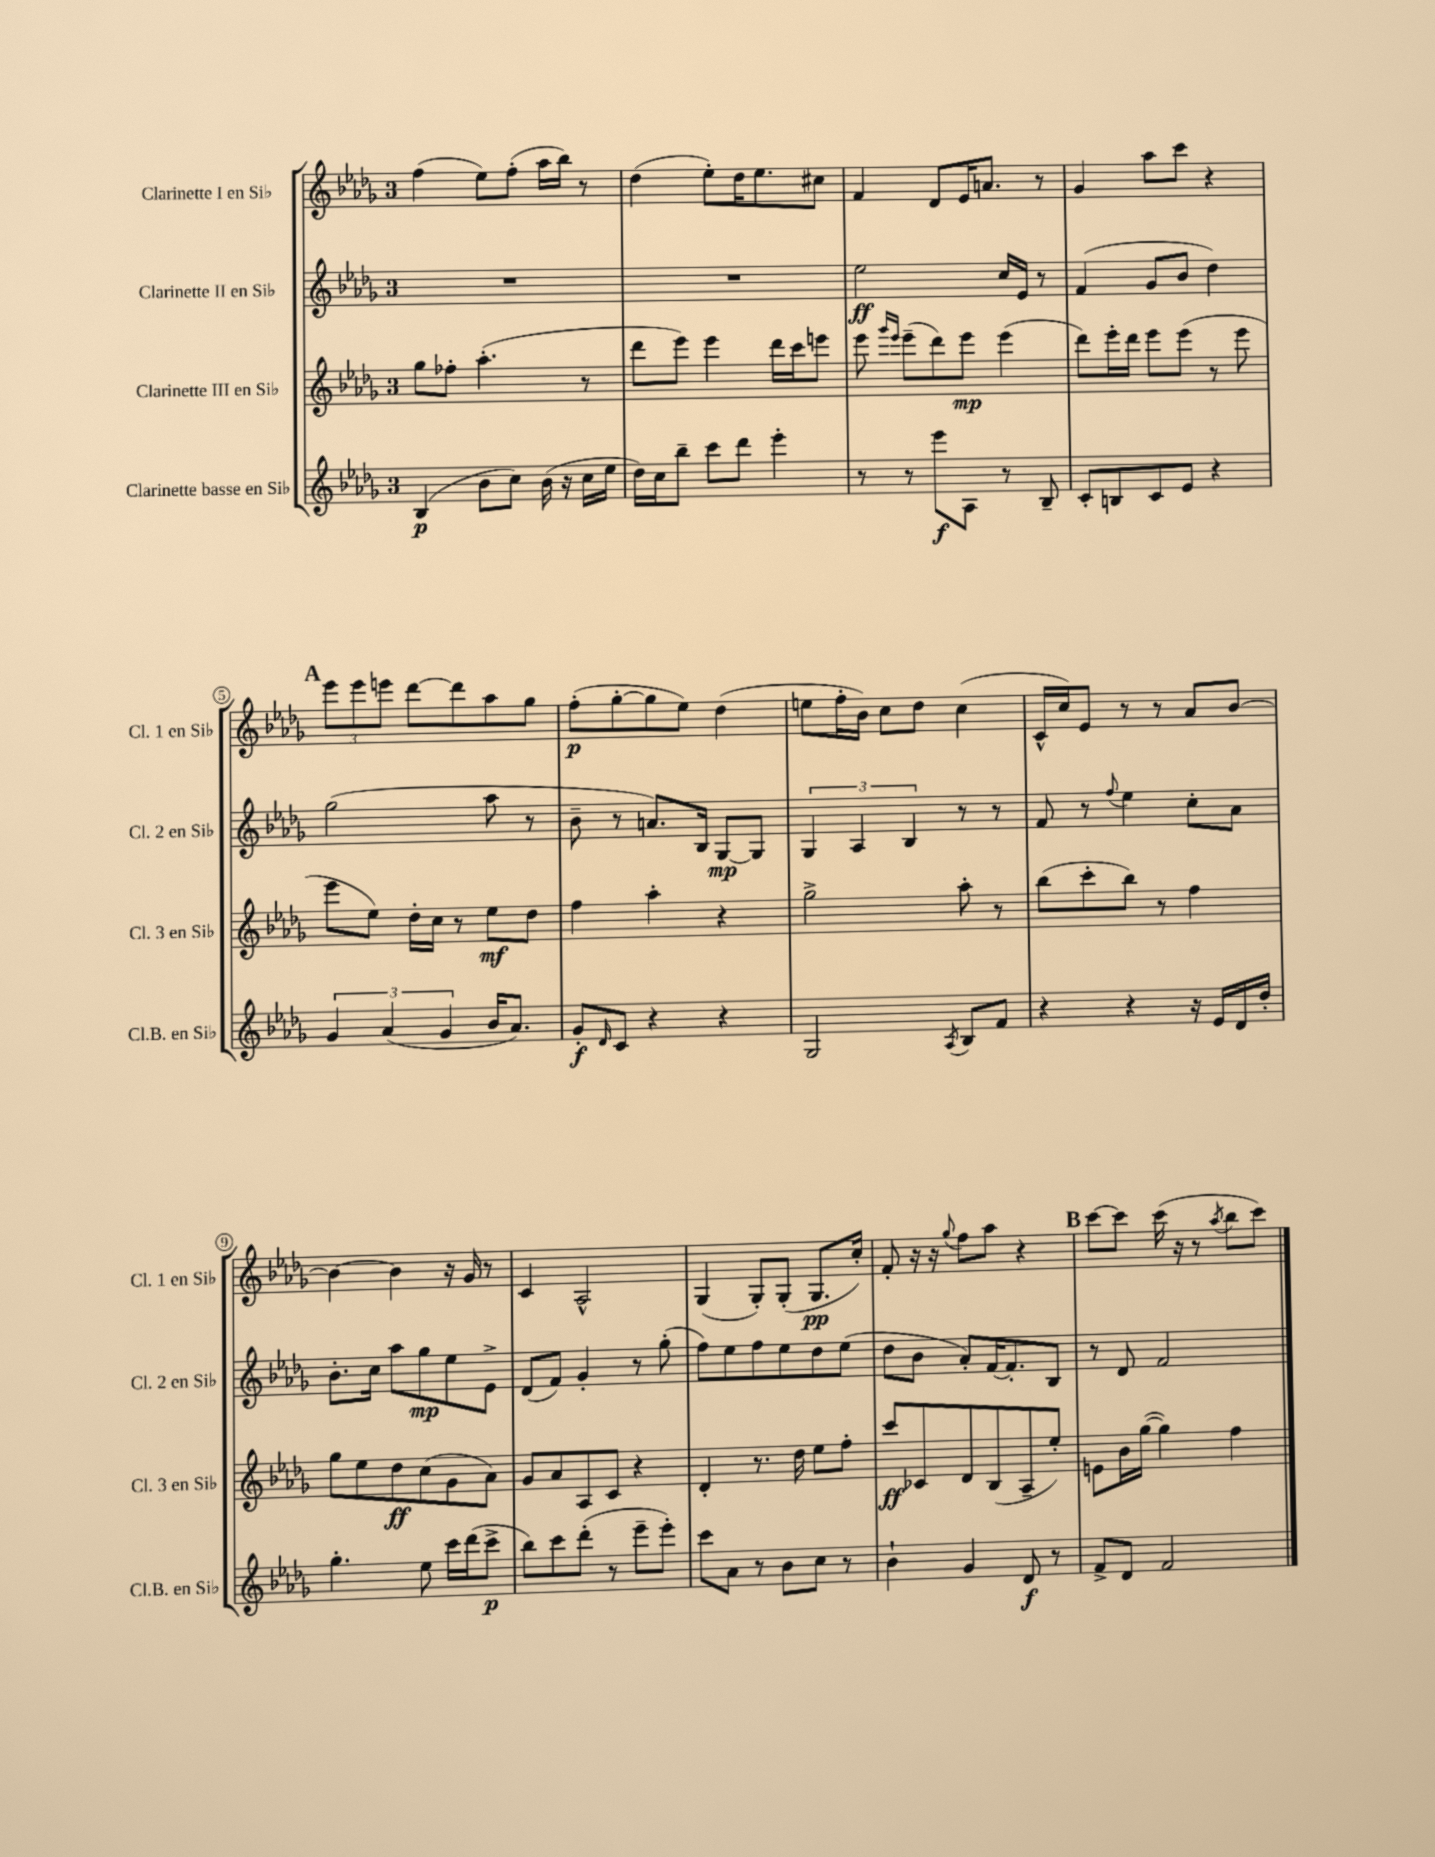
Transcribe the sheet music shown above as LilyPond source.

<<
\new StaffGroup <<
\new Staff = "s0" \with { instrumentName = "Clarinette I en Sib" shortInstrumentName = "Cl. 1 en Sib" } {
    \clef treble \key des \major \once \override Staff.TimeSignature.style = #'single-digit \time 3/4
    f''4( ees''8) f''8-.( aes''16 bes''16) r8 |
    des''4( ees''8-.) des''16 ees''8. cis''8 |
    f'4 des'8 ees'16 a'8. r8 |
    ges'4 aes''8 c'''8 r4 |
    \mark \markup { \bold "A" } \tuplet 3/2 { ees'''8 ees'''8 e'''8 } des'''8~ des'''8 aes''8 ges''8 |
    f''8-.\p( ges''8~-. ges''8 ees''8) des''4( |
    e''8 f''16-. bes'16) c''8 des''8 c''4( |
    c'16-^ c''16) ees'8 r8 r8 aes'8 bes'8~ |
    bes'4~ bes'4 r16 ges'16 r8 |
    c'4 aes2-^ |
    ges4( ges8-.) ges8-.( ges8.\pp c''16-.) |
    f'8-. r16 r16 \appoggiatura { ges''8 } f''8 aes''8 r4 |
    \mark \markup { \bold "B" } c'''8~ c'''8 c'''16( r16 r8 \acciaccatura { aes''8 } bes''8 c'''8) \bar "|." |
}
\new Staff = "s1" \with { instrumentName = "Clarinette II en Sib" shortInstrumentName = "Cl. 2 en Sib" } {
    \clef treble \key des \major \once \override Staff.TimeSignature.style = #'single-digit \time 3/4
    R2. |
    R2. |
    ees''2\ff c''16 ees'16 r8 |
    f'4( ges'8 bes'8 des''4) |
    \mark \markup { \bold "A" } ges''2( aes''8 r8 |
    bes'8-- r8 a'8.) bes16 ges8~\mp ges8 |
    \tuplet 3/2 { ges4 aes4 bes4 } r8 r8 |
    f'8 r8 \appoggiatura { f''8 } ees''4 c''8-. aes'8 |
    bes'8.-. c''16 aes''8 ges''8\mp ees''8 ees'8-> |
    des'8( f'8) ges'4-. r8 ges''8-.( |
    f''8) ees''8 f''8 ees''8 des''8 ees''8( |
    des''8 bes'8 aes'8-.) f'16~ f'8.-. bes8 |
    \mark \markup { \bold "B" } r8 des'8 f'2 \bar "|." |
}
\new Staff = "s2" \with { instrumentName = "Clarinette III en Sib" shortInstrumentName = "Cl. 3 en Sib" } {
    \clef treble \key des \major \once \override Staff.TimeSignature.style = #'single-digit \time 3/4
    ges''8 fes''8-. aes''4.-.( r8 |
    des'''8 ees'''8) ees'''4 des'''16 c'''16 e'''8 |
    ees'''8 \grace { ges'''16 ees'''16 } ees'''8--( des'''8) ees'''8\mp ees'''4( |
    des'''8) ees'''16-. des'''16 ees'''8 ees'''8( r8 ees'''8 |
    \mark \markup { \bold "A" } ees'''8 ees''8) des''16-. c''16 r8 ees''8\mf des''8 |
    f''4 aes''4-. r4 |
    ges''2-> aes''8-. r8 |
    bes''8( c'''8-. bes''8) r8 f''4 |
    ges''8 ees''8 des''8\ff c''8( ges'8 aes'8) |
    ges'8 aes'8 aes8 c'8 r4 |
    des'4-. r8. des''16 ees''8 f''8-. |
    c'''8\ff ces'8 des'8 bes8( aes8-- ees''8-.) |
    \mark \markup { \bold "B" } e'8 bes'16 ges''16~( ges''4) f''4 \bar "|." |
}
\new Staff = "s3" \with { instrumentName = "Clarinette basse en Sib" shortInstrumentName = "Cl.B. en Sib" } {
    \clef treble \key des \major \once \override Staff.TimeSignature.style = #'single-digit \time 3/4
    bes4\p( bes'8 c''8) bes'16( r16 c''16 ees''16 |
    des''16) c''16 bes''8-- c'''8 des'''8 ees'''4-. |
    r8 r8 ees'''8\f aes8 r8 bes8-- |
    c'8-. b8 c'8 ees'8 r4 |
    \mark \markup { \bold "A" } \tuplet 3/2 { ges'4 aes'4( ges'4 } bes'16 aes'8.) |
    ges'8-.\f \grace { des'16 } c'8 r4 r4 |
    ges2 \acciaccatura { aes8 } bes8 f'8 |
    r4 r4 r16 ees'16 des'16 des''16-. |
    ges''4.-. ees''8 c'''16 des'''16( c'''8->\p |
    bes''8) c'''8 des'''8-.( r8 ees'''8-- ees'''8-.) |
    c'''8 aes'8 r8 bes'8 c''8 r8 |
    bes'4-! ges'4 des'8\f r8 |
    \mark \markup { \bold "B" } f'8-> des'8 f'2 \bar "|." |
}
>>
>>
\layout { \context { \Score \override BarNumber.stencil = #(make-stencil-circler 0.1 0.3 ly:text-interface::print) } }
